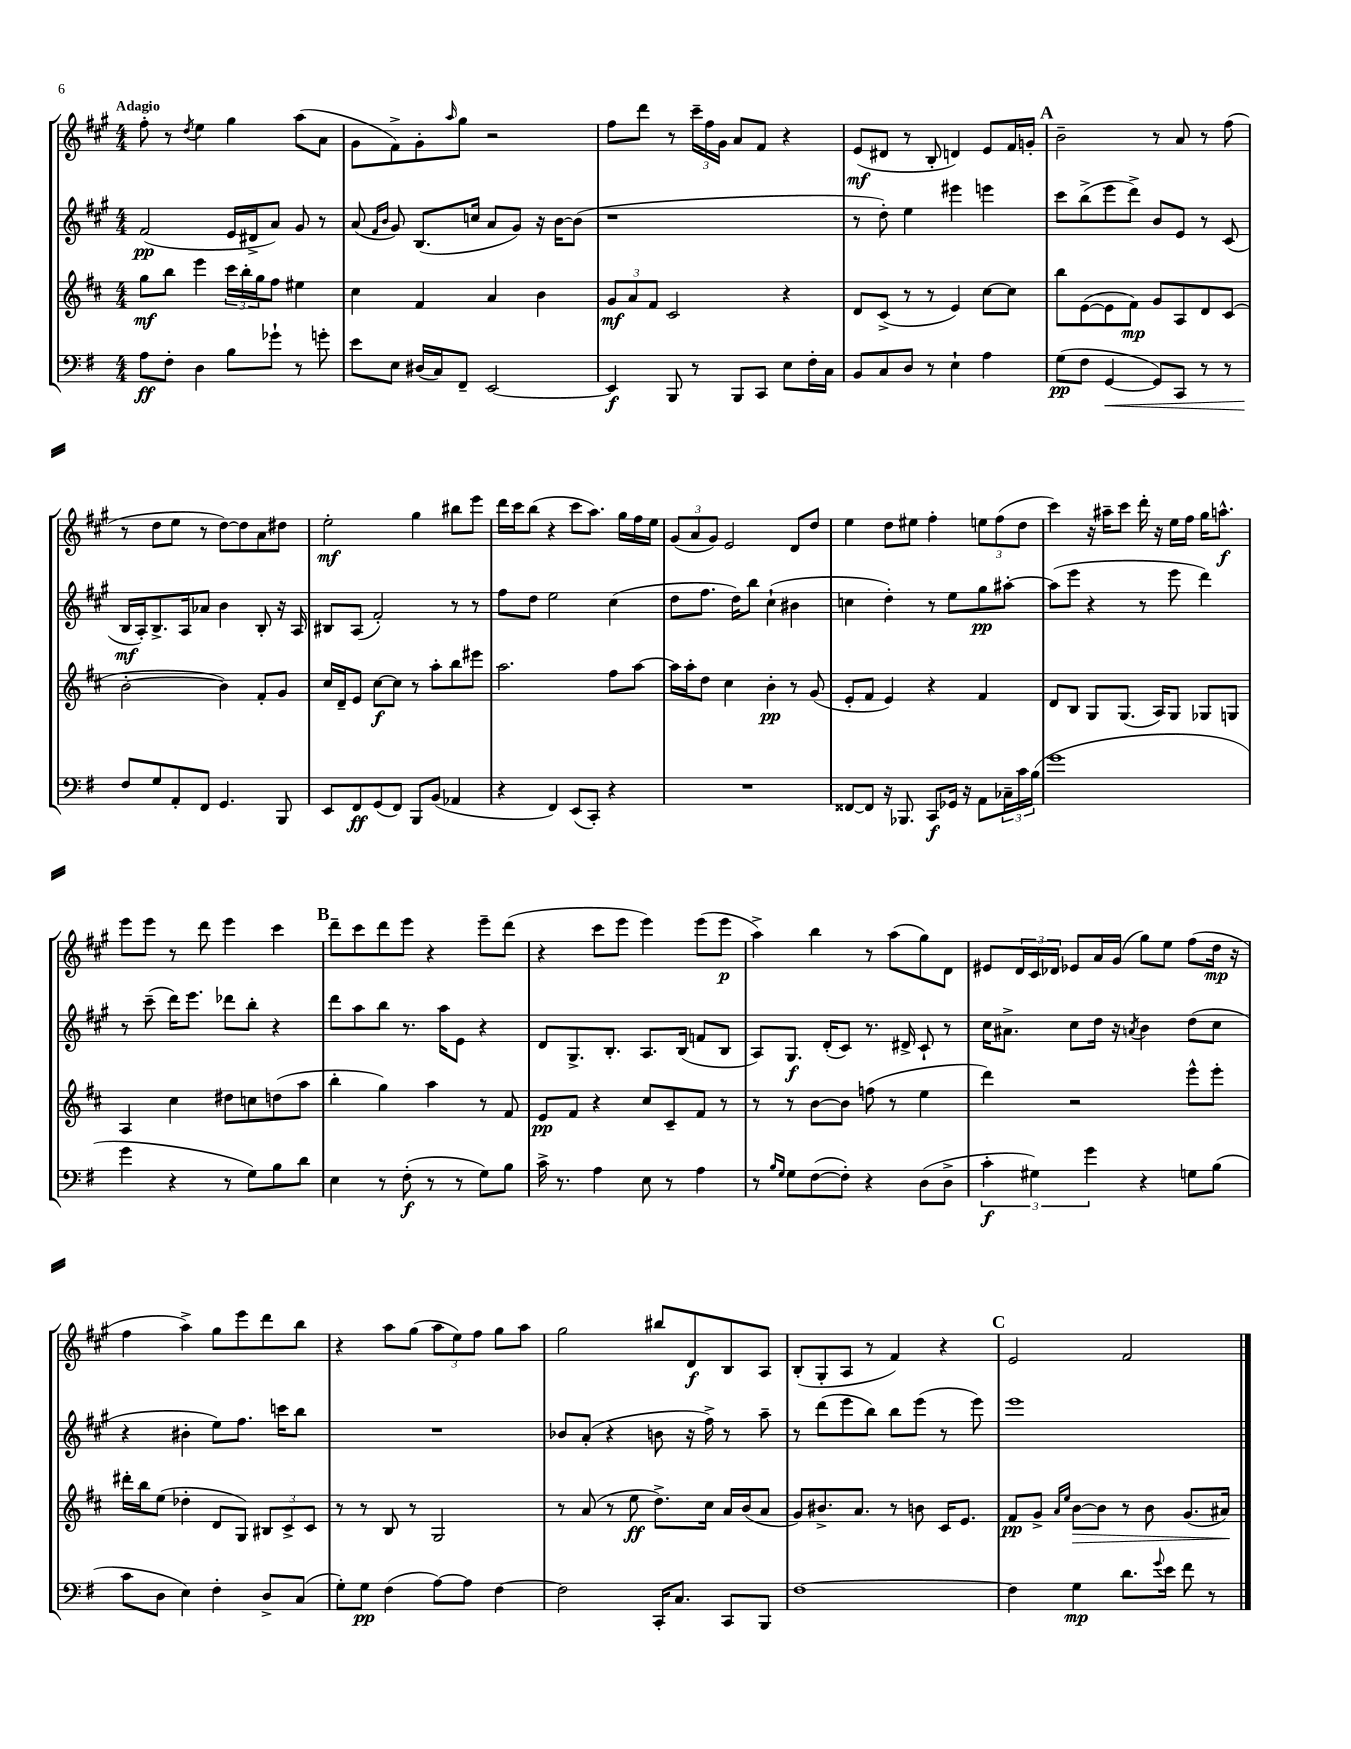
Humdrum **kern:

**kern	**kern	**kern	**kern
*staff4	*staff3	*staff2	*staff1
*clefF4	*clefG2	*clefG2	*clefG2
*k[f#]	*k[f#c#]	*k[f#c#g#]	*k[f#c#g#]
*M4/4	*M4/4	*M4/4	*M4/4
8A	8gg	(2f#	8ff#'
8F#'	8bb	.	8r
.	.	.	8qdd
4D	4eee	.	4ee
8B	24ccc#	16e	4gg#
.	24bb'	.	.
.	.	16d#^	.
.	24gg	.	.
8g-`	8ff#	8a)	.
8r	4ee#	8g#	(8aa
8g'	.	8r	8a
=	=	=	=
8e	4cc#	(8a	8g#
.	.	16qqf#	.
.	.	16qqb	.
8E	.	8g#)	8f#^)
(16D#	4f#	(8.B	8g#'
16C)	.	.	.
.	.	.	16qqaa
8FF#~	.	.	8gg#
.	.	16cc	.
[2EE	4a	8a	2r
.	.	8g#)	.
.	4b	16r	.
.	.	[16b	.
.	.	(8b]	.
=	=	=	=
4EE]	12g	1r	8ff#
.	12a	.	.
.	.	.	8ddd
.	12f#	.	.
8BBB	2c#	.	8r
8r	.	.	24ccc#~
.	.	.	24ff#
.	.	.	24g#
8BBB	.	.	8a
8CC	.	.	8f#
8E	4r	.	4r
16F#'	.	.	.
16C	.	.	.
=	=	=	=
8BB	8d	8r	(8e
8C	(8c#^	8dd')	8d#
8D	8r	4ee	8r
8r	8r	.	8B'
4E`	4e)	4eee#	4d)
4A	[8cc#	4eee	8e
.	8cc#]	.	16f#
.	.	.	16g'
=	=	=	=
(8G	8bb	8ccc#	2b~
8F#	([8e	(8bb^	.
[4GG	8e]	8eee	.
.	8f#)	8ddd^)	.
8GG])	8g	8b	8r
8CC	8A	8e	8a
8r	8d	8r	8r
8r	(8c#	(8c#	(8ff#
=	=	=	=
8F#	[2b'	16B	8r
.	.	16A')	.
8G	.	8.B^	8dd
8AA'	.	.	8ee
.	.	16A	.
8FF#	.	8a-	8r
4.GG	4b])	4b	[8dd)
.	.	.	8dd]
.	8f#'	8B'	8a
8BBB	8g	16r	8dd#
.	.	16A	.
=	=	=	=
8EE	16cc#	8B#	2ee'
.	16d~	.	.
8FF#	8e	(8A	.
(8GG	[8cc#	2f#')	.
8FF#)	8cc#]	.	.
8BBB	8r	.	4gg#
(8BB	8aa'	.	.
4AA-	8bb	8r	8bb#
.	8eee#	8r	8eee
=	=	=	=
4r	2.aa	8ff#	16ddd
.	.	.	16ccc#
.	.	8dd	(8bb
4FF#)	.	2ee	4r
(8EE	.	.	8ccc#
8CC')	.	.	8.aa)
4r	8ff#	(4cc#	.
.	.	.	16gg#
.	[8aa	.	16ff#
.	.	.	16ee
=	=	=	=
1r	16aa]	8dd	(12g#
.	16aa'	.	.
.	.	.	12a
.	8dd	8.ff#	.
.	.	.	12g#)
.	4cc#	.	2e
.	.	16dd)	.
.	.	8bb	.
.	4b'	(4cc#`	.
.	8r	4b#	8d
.	(8g	.	8dd
=	=	=	=
[8FF##	8e'	4cc	4ee
8FF##]	8f#	.	.
16r	4e)	4dd')	8dd
8.BBB-	.	.	.
.	.	.	8ee#
8CC	4r	8r	4ff#'
16GG-	.	8ee	.
16r	.	.	.
8AA	4f#	8gg#	12ee
.	.	.	(12ff#
24C-~	.	[8aa#'	.
24c	.	.	12dd
(24B	.	.	.
=	=	=	=
1g	8d	(8aa#]	4ccc#)
.	8B	8eee	.
.	8G	4r	16r
.	.	.	16aa#~
.	(8.G	.	8ccc#
.	.	8r	16ddd'
.	16A)	.	16r
.	8G	8eee	16ee
.	.	.	16ff#
.	8G-	4ddd)	16gg#
.	.	.	8.aa^^
.	8G	.	.
=	=	=	=
4g	4A	8r	8eee
.	.	(8ccc#~	8eee
4r	4cc#	16ddd)	8r
.	.	8.eee	.
.	.	.	8ddd
8r	8dd#	8ddd-	4eee
8G)	8cc	8bb'	.
8B	(8dd	4r	4ccc#
8d	8aa	.	.
=	=	=	=
4E	4bb'	8ddd	8ddd~
.	.	8aa	8ccc#
8r	4gg)	8bb	8ddd
(8F#'	.	8.r	8eee
8r	4aa	.	4r
.	.	16aa	.
8r	.	8e	.
8G)	8r	4r	8eee~
8B	8f#	.	(8ddd
=	=	=	=
16c^	8e	8d	4r
8.r	.	.	.
.	8f#	8.G#^	.
4A	4r	.	8ccc#
.	.	8.B'	.
.	.	.	8eee
8E	8cc#	8.A	4eee)
8r	8c#~	.	.
.	.	(16B	.
4A	8f#	8f	(8eee
.	8r	8B	8eee
=	=	=	=
8r	8r	8A)	4aa^)
16qqB	.	.	.
16qqG	.	.	.
8G	8r	8.G#	.
([8F#	[8b	.	4bb
.	.	(16d'	.
8F#'])	8b]	8c#)	.
4r	(8ff	8.r	8r
.	8r	.	(8aa
.	.	16d#^	.
(8D	4ee	8c#`	8gg#)
8D^	.	8r	8d
=	=	=	=
6c'	4ddd)	16cc#	8e#
.	.	8.a#^	.
.	.	.	24d
6G#)	.	.	24c#
.	.	.	24d-
.	2r	8cc#	8e-
6g	.	.	.
.	.	16dd	16a
.	.	16r	(16g#
.	.	8qa	.
4r	.	4b	8gg#)
.	.	.	8ee
8G	8eee^^	(8dd	(8ff#
(8B	8eee'	8cc#	16dd
.	.	.	16r
=	=	=	=
8c	16ddd#'	4r	4ff#
.	16bb	.	.
8D	(8ee	.	.
4E)	4dd-'	4b#'	4aa^)
4F#'	8d	8ee)	8gg#
.	8G)	8.ff#	8eee
8D^	12B#	.	8ddd
.	.	16ccc	.
.	12c#^	.	.
(8C	.	8bb	8bb
.	12c#	.	.
=	=	=	=
8G')	8r	1r	4r
8G	8r	.	.
(4F#	8B	.	8aa
.	8r	.	(8gg#
[8A)	2G	.	12aa
.	.	.	12ee)
8A]	.	.	.
.	.	.	12ff#
[4F#	.	.	8gg#
.	.	.	8aa
=	=	=	=
2F#]	8r	8b-	2gg#
.	(8a	(8a'	.
.	8r	4r	.
.	8ee	.	.
16CC'	8.dd^)	8b	8bb#
8.C	.	.	.
.	.	16r	8d
.	16cc#	16ff#^)	.
8CC	16a	8r	8B
.	(16b	.	.
8BBB	8a	8aa~	8A
=	=	=	=
[1F#	8g)	8r	(8B'
.	8.b#^	(8ddd	8G#'
.	.	8eee	8A
.	8.a	.	.
.	.	8bb)	8r
.	8r	8bb	4f#)
.	8b	(8eee	.
.	16c#	8r	4r
.	8.e	.	.
.	.	8eee)	.
=	=	=	=
4F#]	8f#	1eee	2e
.	8g^	.	.
.	16qqa	.	.
.	16qqee	.	.
4G	[8b	.	.
.	8b]	.	.
8.d	8r	.	2f#
.	8b	.	.
8qqg	.	.	.
16e	.	.	.
8f#	(8.g	.	.
8r	.	.	.
.	16a#)	.	.
==	==	==	==
*-	*-	*-	*-
